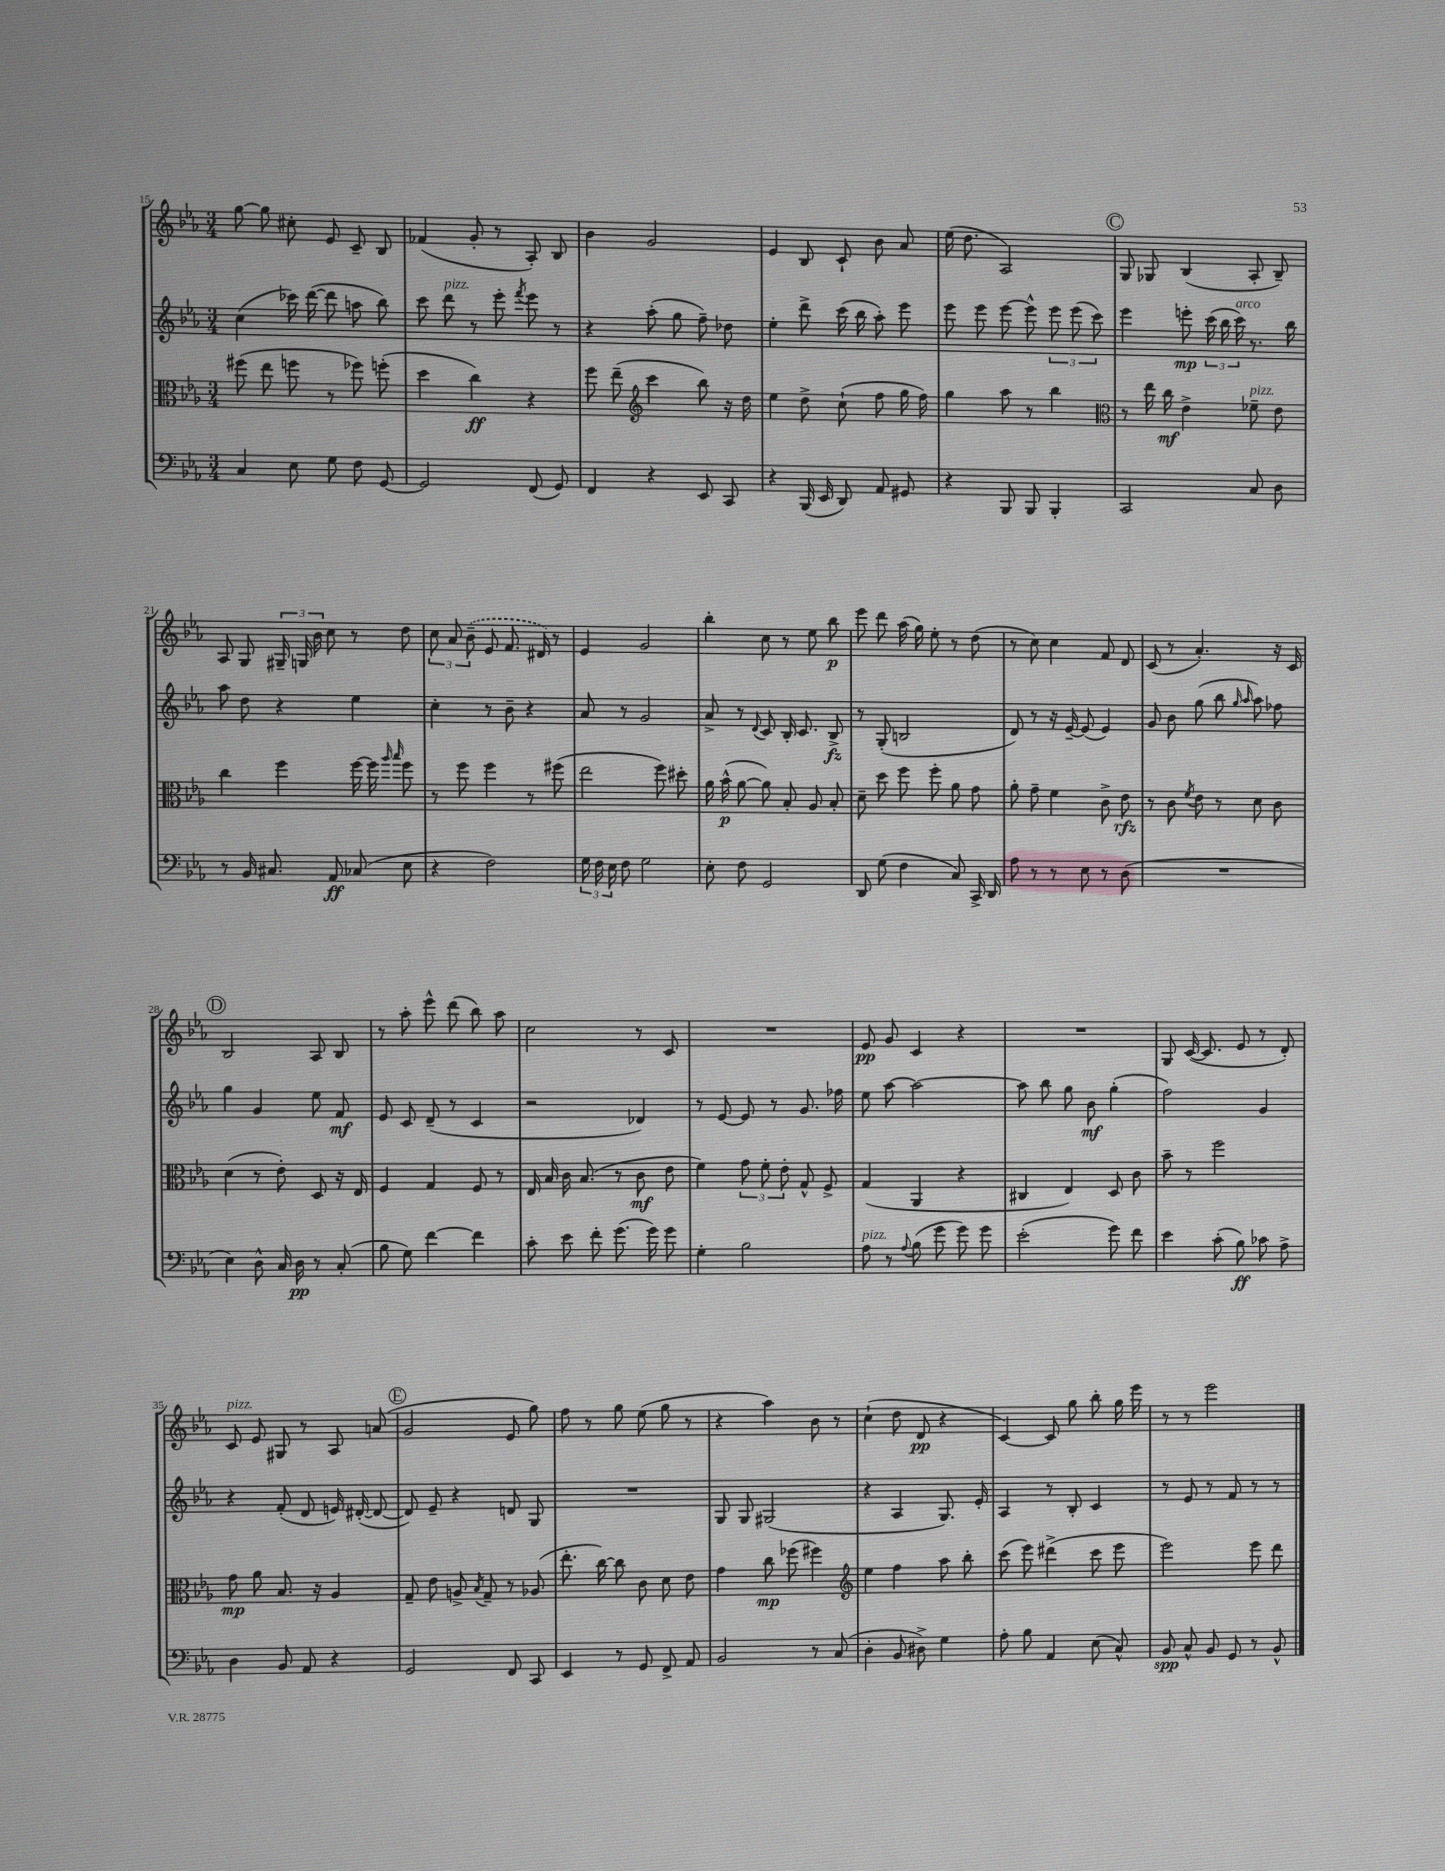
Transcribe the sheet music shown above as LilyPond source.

<<
\new StaffGroup <<
\new Staff = "s0" {
    \clef treble \key ees \major \numericTimeSignature \time 3/4
    \autoBeamOff g''8~ g''8 cis''8-. ees'8 c'8-- bes8 |
    fes'4( g'8-. r8 aes8-.) bes8 |
    bes'4 g'2 |
    ees'4 bes8 c'8-! bes'8 aes'8 |
    ees''16( d''8. aes2) |
    \mark \markup { \circle "C" } g8 ges8 bes4( aes8-. bes8--) |
    aes8 g8 \tuplet 3/2 { gis16-- g16 bes'16 } c''8 r8 d''8 |
    \tuplet 3/2 { c''8 aes'8 \once \slurDashed bes'8--( } ees'8 f'8. dis'16) r8 |
    ees'4 g'2 |
    bes''4-. c''8 r8 ees''8 bes''8\p |
    ees'''8 d'''8 aes''16( g''16) ees''8-. r8 d''8( |
    r8 c''8) c''4 f'8 d'8 |
    c'8( r8 aes'4.-.) r16 c'16 |
    \mark \markup { \circle "D" } bes2 aes8 bes8 |
    r8 aes''8-. ees'''8-^ d'''8( bes''8) aes''8 |
    c''2 r8 c'8 |
    R2. |
    ees'8\pp g'8 c'4 r4 |
    R2. |
    g8 c'16~( c'8. ees'8 r8 d'8-.) |
    c'8^\markup { \italic "pizz." } ees'8 gis8 r8 aes8 a'8( |
    \mark \markup { \circle "E" } g'2 ees'8 g''8) |
    f''8 r8 g''8 ees''8( g''8 r8 |
    r4 aes''4) bes'8 r8 |
    c''4-!( d''8 d'8\pp r4 |
    c'4~) c'8 g''8 bes''8-. g''16 ees'''16 |
    r8 r8 ees'''2 \bar "|." |
}
\new Staff = "s1" {
    \clef treble \key ees \major \numericTimeSignature \time 3/4
    \autoBeamOff c''4( ces'''16) d'''16~( d'''8 a''8 bes''8) |
    c'''8 d'''8^\markup { \italic "pizz." } r8 ees'''8-. \acciaccatura { f'''8 } ees'''8 r8 |
    r4 aes''8-.( g''8 f''8--) des''8 |
    ees''4-. d'''8-> c'''16( bes''16 aes''8-.) ees'''8 |
    ees'''8 ees'''8 ees'''8~ ees'''8-^ \tuplet 3/2 { ees'''8 ees'''8( c'''8) } |
    \mark \markup { \circle "C" } ees'''4 e'''8-.\mp \tuplet 3/2 { c'''16( bes''16 c'''16^\markup { \italic "arco" }) } r8. bes''16 |
    aes''8 d''8 r4 ees''4 |
    c''4-. r8 bes'8-- r4 |
    aes'8 r8 g'2 |
    aes'8-> r8 \appoggiatura { d'8 } c'8 bes16-. c'8. bes8->\fz |
    r8 g8-.( b2 |
    d'8) r8 r16 ees'16~-- ees'8( ees'4) |
    g'8 bes'8 g''8( bes''8 \grace { g''16 aes''16 } aes''8) fes''8 |
    \mark \markup { \circle "D" } g''4 g'4 ees''8 f'8\mf |
    ees'8 c'8 d'8--( r8 c'4 |
    r2 des'4) |
    r8 ees'8~ ees'8 r8 g'8. fes''16 |
    ees''8 aes''8~ aes''2~ |
    aes''8 bes''8 g''8 bes'8\mf g''4-.( |
    f''2) g'4 |
    r4 f'8-.( d'8 e'16) dis'16~-.( dis'8~ |
    \mark \markup { \circle "E" } dis'8) ees'8-- r4 d'8 g8 |
    R2. |
    g8 g8 gis2( |
    r4 aes4 g8.) ees'16-. |
    aes4 r8 bes8-. c'4 |
    r8 ees'8 r8 f'8 r8 r8 \bar "|." |
}
\new Staff = "s2" {
    \clef alto \key ees \major \numericTimeSignature \time 3/4
    \autoBeamOff fis''8( ees''8 f''8 r8 fes''8) f''8-.( |
    d''4 c''4\ff) r4 |
    f''8 ees''8--( \clef treble c'''4 bes''8) r16 d''16 |
    ees''4 d''8-> c''8-!( f''8 g''16 f''16) |
    g''4 aes''8 r8 bes''4 |
    \mark \markup { \circle "C" } \clef alto r8 ees''16 c''16\mf ees'4-> fes'8--^\markup { \italic "pizz." } ees'8 |
    c''4 f''4 f''16~ f''16 \grace { aes''16 bes''16 } f''8 |
    r8 f''8 f''4 r8 fis''8( |
    ees''2 f''8) dis''8-. |
    aes'16 bes'16-^\p( aes'8~ aes'8) bes8-. aes8 bes8-. |
    d'8-- d''8 f''8 f''8-. aes'8 g'8 |
    aes'8-. g'8-- f'4 c'8-> ees'8\rfz |
    r8 c'8 \acciaccatura { f'8 } ees'8 r8 d'8 c'8 |
    \mark \markup { \circle "D" } d'4( r8 ees'8-.) d8 r16 ees16 |
    f4 g4 f8 r8 |
    ees16 bes16 c'16 bes8.( r8 c'8\mf ees'8 |
    f'4) \tuplet 3/2 { g'8 f'8-. ees'8-. } g8-^ f8-> |
    g4( aes,4 r4 |
    cis4 ees4) d8 c'8 |
    bes'8-- r8 f''2 |
    g'8\mp aes'8 bes8. r16 aes4 |
    \mark \markup { \circle "E" } g8-- ees'8 a8-> \acciaccatura { bes8 } g8-- r8 aes8( |
    ees''8.-. c''16~) c''8 c'8 d'8 ees'8 |
    g'4 c''8\mp fes''8( fis''4) |
    \clef treble ees''4 f''4 aes''8 bes''8-. |
    c'''8( ees'''8) dis'''4->( c'''8 ees'''8 |
    ees'''2) ees'''8 d'''8 \bar "|." |
}
\new Staff = "s3" {
    \clef bass \key ees \major \numericTimeSignature \time 3/4
    \autoBeamOff c4 ees8 g8 f8 g,8~ |
    g,2 f,8( g,8) |
    f,4 r4 ees,8 c,8 |
    r4 bes,,16( ees,16 d,8) aes,8 gis,8 |
    r4 bes,,8 bes,,8 bes,,4-. |
    \mark \markup { \circle "C" } c,2 c8 d8 |
    r8 bes,16 cis8. aes,8\ff ces8( ees8 |
    r4 f2) |
    \tuplet 3/2 { g16 f16 ees16 } f8 g2 |
    ees8-. f8 g,2 |
    d,8 g8( f4 c8) c,16-> d,16 |
    aes8 r8 r8 ees8 r8 d8( |
    R2. |
    \mark \markup { \circle "D" } ees4) d8-^ c16 d16\pp r8 c8-.( |
    bes8 g8) f'4~ f'4 |
    c'8-. ees'8 f'8-. g'8.( g'16) g'8 |
    g4-. bes2 |
    aes8^\markup { \italic "pizz." } r8 \appoggiatura { aes8 } bes8( g'8 g'8) g'8 |
    ees'2-.( g'8) f'8 |
    ees'4 c'8-.( bes8\ff) ces'8 aes8-> |
    d4 bes,8 aes,8 r4 |
    \mark \markup { \circle "E" } g,2 f,8 c,8 |
    ees,4 r8 g,8 f,8-> aes,8 |
    bes,2 r8 c8( |
    d4-. bes,8 dis8->) g4 |
    aes8-. bes8 aes,4 ees8( c8-^) |
    bes,8\spp c8-^ bes,8 g,8 r8 bes,8-^ \bar "|." |
}
>>
>>
\layout { \context { \Score currentBarNumber = #15 } }
